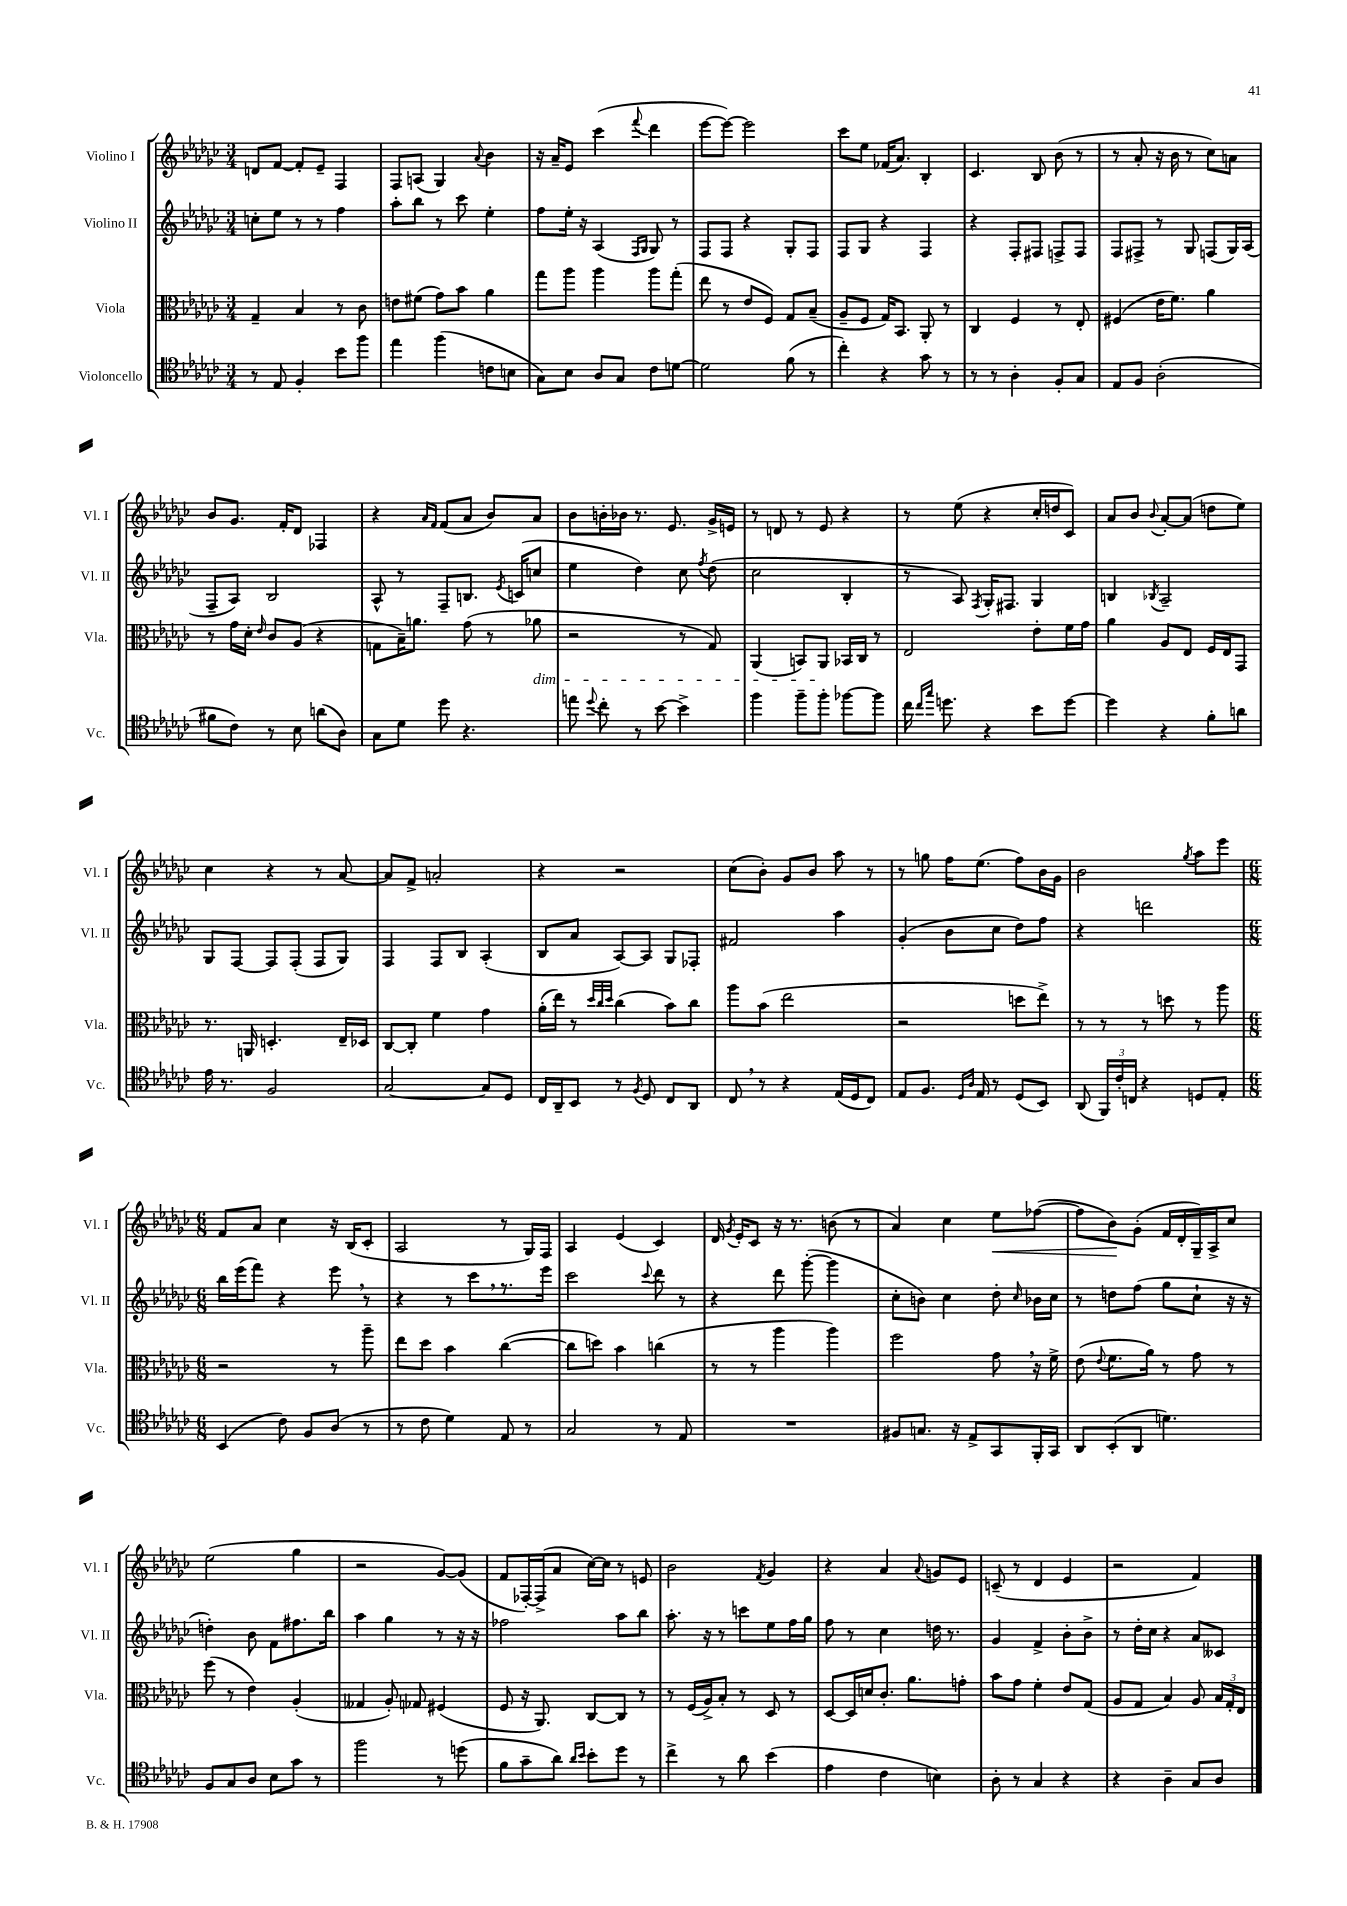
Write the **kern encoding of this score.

**kern	**kern	**kern	**kern	**dynam
*part4	*part3	*part2	*part1	*part1
*staff4	*staff3	*staff2	*staff1	*staff1
*I"Violoncello	*I"Viola	*I"Violino II	*I"Violino I	*
*I'Vc.	*I'Vla.	*I'Vl. II	*I'Vl. I	*
*clefC4	*clefC3	*clefG2	*clefG2	*
*k[b-e-a-d-g-c-]	*k[b-e-a-d-g-c-]	*k[b-e-a-d-g-c-]	*k[b-e-a-d-g-c-]	*
*M3/4	*M3/4	*M3/4	*M3/4	*
=132	=132	=132	=132	=132
8r	4G-~/	8ccn'\L	8dn/L	.
8E-/	.	8ee-\J	[8f/J	.
4F'/	4B-/	8r	8f'/L]	.
.	.	8r	8e-~/J	.
8b-\L	8r	4ff\	4F/	.
8ff\J	8c-\	.	.	.
=133	=133	=133	=133	=133
4ee-\	8en\L	8aa-'\L	8F/L	.
.	(8f#X\J	8bb-\J	(8An/J	.
(4ff\	8g-\L)	8r	4G-/)	.
.	8b-\J	8ccc-\	.	.
.	.	.	8qqa-/	.
8cn\L	4a-\	4ee-'\	4b-\	.
8Bn\J	.	.	.	.
=134	=134	=134	=134	=134
8G-\L)	8gg-\L	8ff\L	16r	.
.	.	.	16a-~/KL	.
8B-\J	8aa-\J	16ee-'\Jk	8e-/J	.
.	.	16r	.	.
8A-/L	4aa-\	(4A-/	(4ccc-\	.
8G-/J	.	.	.	.
.	.	16qqF/LL	.	.
.	.	16qqG-/JJ	8qqfff/	.
8c-\L	8aa-\L	8G-/)	4ddd-\	.
[8dn\J	(8gg-'\J	8r	.	.
=135	=135	=135	=135	=135
2d\]	8ee-\	8F/L	[8eee-\L	.
.	8r	8F/J	8eee-\J_)	.
.	8e-/L	4r	2eee-\]	.
.	8F/J)	.	.	.
(8f\	8G-/L	8G-'/L	.	.
8r	(8B-~/J	8F/J	.	.
=136	=136	=136	=136	=136
4cc-'\)	8A-~/L	8F/L	8ccc-\L	.
.	8F/J	8G-/J	8ee-\J	.
4r	16G-/KL)	4r	(16f-X/KL	.
.	8.BB-/J	.	8.a-/J)	.
8g-\	8AA-'/	4F/	4B-'/	.
8r	8r	.	.	.
=137	=137	=137	=137	=137
8r	4C-/	4r	4.c-/	.
8r	.	.	.	.
4A-'\	4F/	8F'/L	.	.
.	.	8F#X/J	8B-/	.
8F'/L	8r	8Fn^/L	(8b-\	.
8G-/J	8E-'/	8F/J	8r	.
=138	=138	=138	=138	=138
8E-/L	(4F#X/	8F/L	8r	.
8F/J	.	8F#X^/J	8a-'/	.
(2A-'\	16e-\KL	8r	16r	.
.	8.f\J)	.	16b-\	.
.	.	8G-/	8r	.
.	4a-\	(8Fn/L	8cc-\L)	.
.	.	16G-/L)	8an\J	.
.	.	(16A-/JJ	.	.
!!LO:LB:g=z
=139	=139	=139	=139	=139
8f#X\L	8r	8F~/L	8b-/L	.
8c-\J)	16g-\LL	8A-/J)	8.g-/J	.
.	16d-'\JJ	.	.	.
.	16qqe-/	.	.	.
8r	8c-/L	2B-/	.	.
.	.	.	16f'/KL	.
8B-\	(8A-/J	.	8d-/J	.
(8an\L	4r	.	4F-X/	.
8A-\J)	.	.	.	.
=140	=140	=140	=140	=140
8G-\L	8Gn\L	8A-^^/	4r	.
8d-\J	16B-~\K)	8r	.	.
.	8.an\J	.	.	.
.	.	.	16qqa-/LL	.
.	.	.	16qqf/JJ	.
8dd-\	.	8F~/L	(8f/L	.
4.r	(8g-\	8.Bn/J	8a-/J	.
.	8r	.	8b-/L)	.
.	.	8qe-/	.	.
.	.	(16cn/KL	.	.
!	!LO:TX:b:i:t=dim.	!	!	!
.	8a-X\	8ccn/J	8a-/J	.
=141	=141	=141	=141	=141
8een\	2r	4ee-\	8b-\L	.
8qqdd-/	.	.	.	.
8cc-'\	.	.	16bn'\L	.
.	.	.	16b-X\JJ	.
8r	.	4dd-\)	8.r	.
[8b-\	.	.	.	.
.	.	.	8.e-/	.
4b-^\]	8r	8cc-\	.	.
.	.	8qff/	.	.
.	8G-/)	(8dd-\	16g-^/LL	.
.	.	.	16en/JJ	.
=142	=142	=142	=142	=142
4ff\	(4AA-/	2cc-\	8r	.
.	.	.	8dn/	.
8ff~\L	8BBn/L)	.	8r	.
8ff'\J	8AA-/J	.	8e-/	.
[8ff-X\L	16BB-X/LL	4B-'/	4r	.
.	16C-/JJ	.	.	.
8ff-\J]	8r	.	.	.
=143	=143	=143	=143	=143
16cc-\	2E-/	8r	8r	.
16qqcc-/LL	.	.	.	.
16qqgg-/JJ	.	.	.	.
8.ddn\	.	.	.	.
.	.	8A-/)	(8ee-\	.
.	.	8qF/	.	.
4r	.	16G-'/KL	4r	.
.	.	8.F#X/J	.	.
8b-\L	8e-'\L	4G-/	16cc-'/LL	.
.	.	.	16ddn/J	.
[8dd\J	16f\L	.	8c-/J)	.
.	16g-\JJ	.	.	.
=144	=144	=144	=144	=144
4dd\]	4a-\	4Bn/	8a-/L	.
.	.	.	8b-/J	.
.	.	8qB-X/	8qqb-/	.
4r	8A-/L	2A-~/	[8a-'/L	.
.	8E-/J	.	(8a-/J]	.
8f'\L	16F/LL	.	8ddn\L	.
.	16E-/J	.	.	.
8an\J	8GG-/J	.	8ee-\J)	.
!!LO:LB:g=z
=145	=145	=145	=145	=145
16e-\	8.r	8G-/L	4cc-\	.
8.r	.	.	.	.
.	.	[8F/J	.	.
.	16AAn/	.	.	.
2F/	4.Dn'/	8F/L]	4r	.
.	.	(8F'/J	.	.
.	.	8F/L	8r	.
.	16E-~/LL	8G-/J)	[8a-/	.
.	16D-X/JJ	.	.	.
=146	=146	=146	=146	=146
[2G-/	[8C-/L	4F/	8a-/L]	.
.	8C-'/J]	.	8f^/J	.
.	4f\	8F/L	2an'/	.
.	.	8B-/J	.	.
8G-/L]	4g-\	(4A-'/	.	.
8D-/J	.	.	.	.
=147	=147	=147	=147	=147
16C-/LL	(16a-'\LL	8B-/L	4r	.
16AA-~/J	16ee-\JJ)	.	.	.
8BB-/J	8r	8a-/J	.	.
.	32qqdd-/LLL	.	.	.
.	32qqcc-/	.	.	.
.	32qqdd-/JJJ	.	.	.
8r	(4cc-\	[8A-/L)	2r	.
8qF/	.	.	.	.
8D-/	.	8A-/J]	.	.
8C-/L	8b-\L)	8G-/L	.	.
8AA-/J	8cc-\J	8F-X'/J	.	.
=148	=148	=148	=148	=148
8C-,/	8aa-\L	2f#X/	(8cc-\L	.
8r	(8b-\J	.	8b-'\J)	.
4r	2ee-\	.	8g-/L	.
.	.	.	8b-/J	.
(16E-/LL	.	4aa-\	8aa-\	.
16D-/J	.	.	.	.
8C-/J)	.	.	8r	.
=149	=149	=149	=149	=149
8E-/L	2r	(4g-'/	8r	.
8.F/J	.	.	8ggn\	.
.	.	8b-\L	16ff\KL	.
16qqD-/LL	.	.	.	.
16qqA-/JJ	.	.	.	.
16E-/	.	.	(8.ee-\J	.
8r	.	8cc-\J	.	.
(8D-/L	8ddn\L	8dd-\L)	8ff\L)	.
8BB-/J)	8ee-^\J)	8ff\J	16b-\L	.
.	.	.	16g-\JJ	.
=150	=150	=150	=150	=150
(8AA-/	8r	4r	2b-\	.
24FF/LL)	8r	.	.	.
24c-'/	.	.	.	.
24Cn/JJ	.	.	.	.
4r	8r	2dddn\	.	.
.	8ddn\	.	.	.
.	.	.	8qgg-/	.
8Dn/L	8r	.	8aa-\L	.
8E-'/J	8aa-\	.	8eee-\J	.
!!LO:LB:g=z
=151	=151	=151	=151	=151
*M6/8	*M6/8	*M6/8	*M6/8	*
(4BB-/	2r	16bb-\LL	8f/L	.
.	.	(16eee-\J	.	.
.	.	8fff\J)	8a-/J	.
8c-\)	.	4r	4cc-\	.
8F/L	.	.	.	.
(8A-/J	8r	8eee-,\	16r	.
.	.	.	(16B-/KL	.
8r	8aa-~\	8r	8c-'/J	.
=152	=152	=152	=152	=152
8r	8ee-\L	4r	2A-/	.
8c-\	8dd-\J	.	.	.
4d-\)	4b-\	8r	.	.
.	.	8ccc-,\L	.	.
8E-/	([4cc-\	8.r	8r	.
8r	.	.	16G-/LL)	.
.	.	16eee-\Jk	16F/JJ	.
=153	=153	=153	=153	=153
2G-/	8cc-\L]	2ccc-\	4A-/	.
.	8ddn\J)	.	.	.
.	4b-\	.	(4e-/	.
.	.	8qqccc-/	.	.
8r	(4ccn\	8ddd-\	4c-/)	.
8E-/	.	8r	.	.
=154	=154	=154	=154	=154
2.r	8r	4r	16d-/	.
.	.	.	8qg-/	.
.	.	.	16e-'/KL	.
.	8r	.	8c-/J	.
.	4aa-\	8ddd-\	16r	.
.	.	.	8.r	.
.	.	([8ggg-'\	.	.
.	4aa-\)	4ggg-\]	(8bn\	.
.	.	.	8r	.
=155	=155	=155	=155	=155
8F#X/L	2ff\	8cc-'\L	4a-/)	.
8.Gn/J	.	8bn\J)	.	.
.	.	4cc-\	4cc-\	.
16r	.	.	.	.
8E-^/L	.	.	.	.
!	!	!	!	!LO:HP:b
8GG-/	8g-,\	8dd-'\	8ee-\L	<
.	.	16qqcc-/	.	.
16FF'/L	16r	16b-X\LL	([8ff-X\J	.
16GG-/JJ	16f^\	16cc-\JJ	.	.
=156	=156	=156	=156	=156
8AA-/L	(8e-\	8r	8ff-\L]	.
.	8qqe-/	.	.	.
(8BB-'/	8.f\L	8ddn\L	8b-\)	.
8AA-/J	.	(8ff\J	(8g-'\J	[
.	16a-\Jk)	.	.	.
4.dn\)	8r	8gg-\L	16f/LL	.
.	.	.	16d-'/	.
.	8g-\	8cc-`\J	16G-~/)	.
.	.	.	16A-^/J	.
.	8r	16r	8cc-/J	.
.	.	16r	.	.
!!LO:LB:g=z
=157	=157	=157	=157	=157
8F/L	(8ff\	4ddn'\)	(2ee-\	.
8G-/	8r	.	.	.
8A-/J	4e-\)	8b-\	.	.
8B-\L	.	8f\L	.	.
8g-\J	(4A-'/	8.ff#X\	4gg-\	.
8r	.	.	.	.
.	.	16bb-\Jk	.	.
=158	=158	=158	=158	=158
2ff\	4G--X/	4aa-\	2r	.
.	8A-'/)	4gg-\	.	.
.	8G-X/	.	.	.
8r	(4F#X/	8r	[8g-/L)	.
(8ddn\	.	16r	(8g-/J]	.
.	.	16r	.	.
=159	=159	=159	=159	=159
8f\L	8F/	2ff-X\	8f/L	.
8g-~\	16r	.	[16F-X'/L)	.
.	8.AA-/)	.	(16F-^/J]	.
8a-\J)	.	.	8a-/J	.
16qqa-/LL	.	.	.	.
16qqb-/JJ	.	.	.	.
8b-'\L	[8C-/L	.	[16cc-\LL)	.
.	.	.	16cc-\JJ]	.
8dd-\J	8C-/J]	8aa-\L	8r	.
8r	8r	8bb-\J	8en/	.
=160	=160	=160	=160	=160
4cc-^\	8r	8.aa-'\	2b-\	.
.	(16F/LL	.	.	.
.	16A-^/J)	16r	.	.
8r	8B-'/J	8r	.	.
8a-\	8r	8cccn\L	.	.
.	.	.	8qf/	.
(4b-\	8D-/	8ee-\	4g-/	.
.	8r	16ff\L	.	.
.	.	16gg-\JJ	.	.
=161	=161	=161	=161	=161
4e-\	[8D-/L	8ff\	4r	.
.	16D-/L]	8r	.	.
.	16dn/J	.	.	.
4c-\	8.c-'/J	4cc-\	4a-/	.
.	8.a-\L	.	.	.
.	.	.	8qqa-/	.
4Bn\)	.	16ddn\	8gn/L	.
.	.	8.r	.	.
.	8gn'\J	.	8e-/J	.
=162	=162	=162	=162	=162
8A-'\	8b-\L	4g-/	(8cn~/	.
8r	8g-\J	.	8r	.
4G-/	4f'\	4f^/	4d-/	.
4r	8e-/L	8b-'\L	4e-/	.
.	(8G-/J	8b-^\J	.	.
=163	=163	=163	=163	=163
4r	8A-/L	8r	2r	.
.	8G-/J	16dd-'\LL	.	.
.	.	16cc-\JJ	.	.
4A-~\	4B-/)	4r	.	.
8G-/L	8A-/	8a-/L	4f/)	.
8A-/J	24B-/LL	8c--X/J	.	.
.	24G-'/	.	.	.
.	24E-/JJ	.	.	.
==	==	==	==	==
*-	*-	*-	*-	*-
